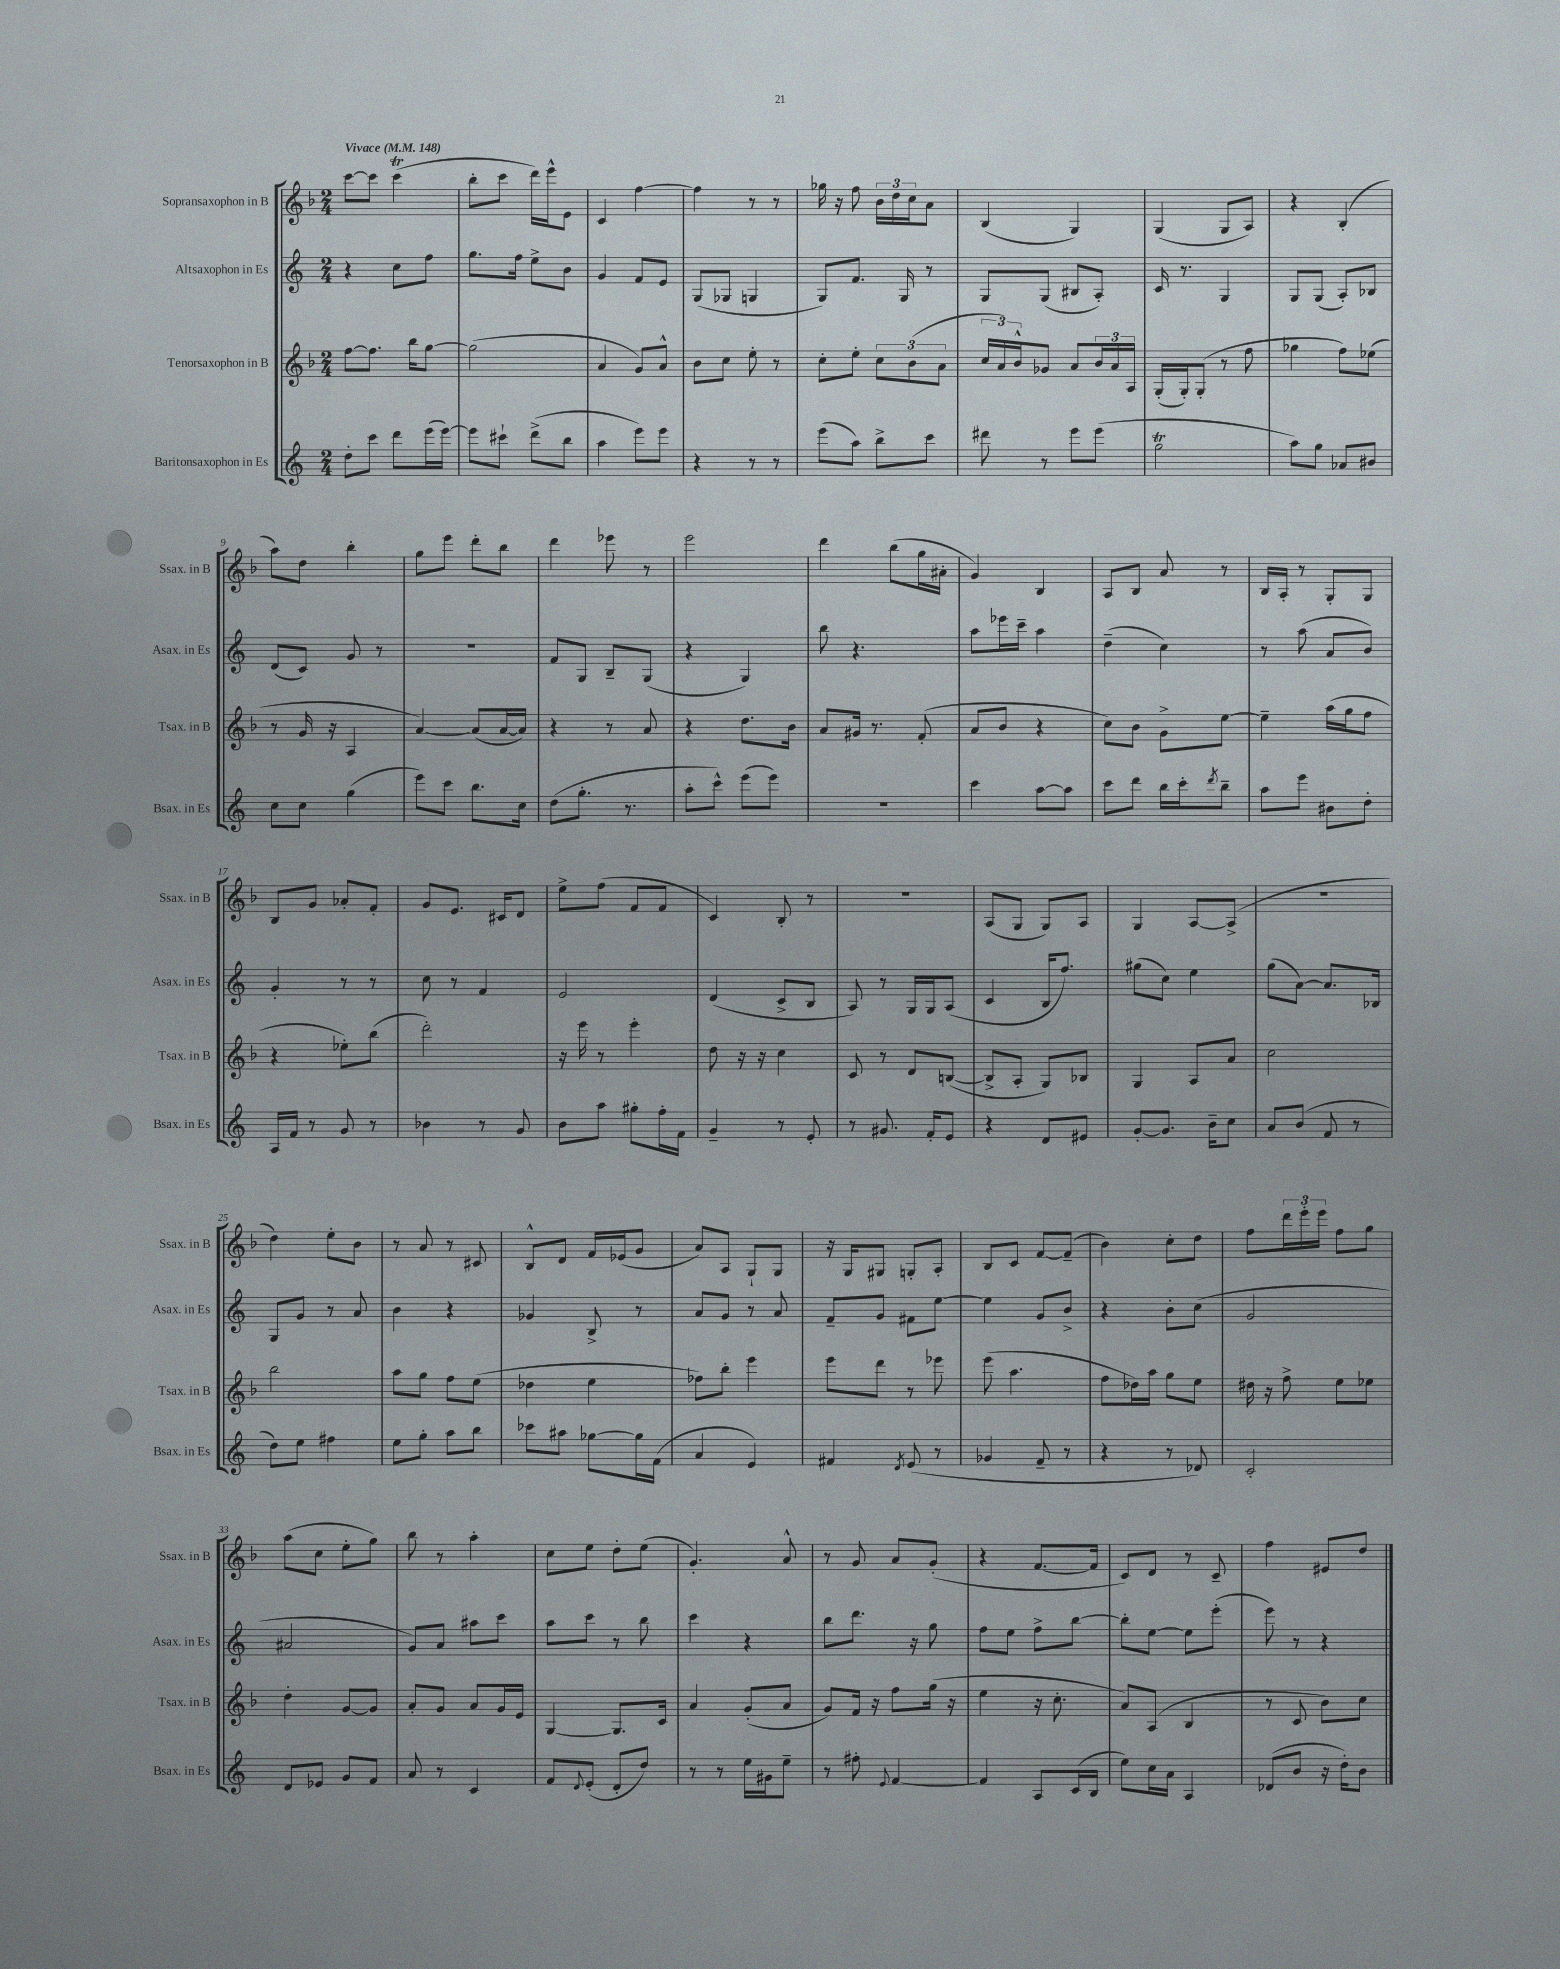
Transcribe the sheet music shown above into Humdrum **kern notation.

**kern	**kern	**kern	**kern
*part4	*part3	*part2	*part1
*staff4	*staff3	*staff2	*staff1
*I"Baritonsaxophon in Es	*I"Tenorsaxophon in B	*I"Altsaxophon in Es	*I"Sopransaxophon in B
*I'Bsax. in Es	*I'Tsax. in B	*I'Asax. in Es	*I'Ssax. in B
*clefG2	*clefG2	*clefG2	*clefG2
*k[]	*k[b-]	*k[]	*k[b-]
*M2/4	*M2/4	*M2/4	*M2/4
*MM148	*MM148	*MM148	*MM148
=1	=1	=1	=1
!	!	!	!LO:TX:a:B:t=Vivace
8dd'\L	[8ff\L	4r	[8ccc\L
8ccc\J	8.ff\J]	.	8ccc\J]
8ddd\L	.	8cc\L	(4cccT\
.	16bb-\KL	.	.
(16eee\L	[8gg\J	8ff\J	.
[16eee\JJ)	.	.	.
=2	=2	=2	=2
8eee\L]	(2gg\]	8.gg\L	8bb-'\L
8ccc#X`\J	.	.	8ccc\J
.	.	16ff\Jk	.
(8ddd^\L	.	8ee^\L	16ddd\LL)
.	.	.	16eee^^\J
8bb\J	.	8b\J	8e\J
=3	=3	=3	=3
4aa\	4a/	4g/	4c/
8eee\L)	8g/L)	8f/L	[4ff\
8eee\J	8a^^/J	8e/J	.
=4	=4	=4	=4
4r	8b-\L	(8G/L	4ff\]
.	8cc\J	8G-X/J	.
8r	8ee'\	4Gn/	8r
8r	8r	.	8r
=5	=5	=5	=5
(8eee\L	8cc'\L	8G/L)	16gg-X\
.	.	.	16r
8aa\J)	8ee'\J	8.f/J	8ff\
8bb^\L	12cc\L	.	24b-\LL
.	.	.	24dd\
.	.	16G/	.
.	(12b-\	.	24cc\J
8ccc\J	.	8r	8a\J
.	12a\J	.	.
=6	=6	=6	=6
8ddd#X\	24cc/LL	8G/L	(4B-/
.	24a/)	.	.
.	24b-^^/J	.	.
8r	8g-X/J	(8G/J	.
8eee\L	8a/L	8B#X/L	4G/)
(8eee\J	24b-/L	8A'/J)	.
.	24a/	.	.
.	24A/JJ	.	.
=7	=7	=7	=7
2ggT\	(16G'/LL	16c/	(4G/
.	16G'/J)	8.r	.
.	(8G'/J	.	.
.	8r	4G/	8G/L
.	8ff\	.	8A/J)
=8	=8	=8	=8
8aa\L)	4gg-X\	8G/L	4r
8gg\J	.	(8G/J	.
8a-X/L	8ff\L)	8A'/L)	(4B-'/
8b#X/J	(8ee-X\J	8B-X/J	.
!!LO:LB:g=z
=9	=9	=9	=9
8cc\L	8r	(8d/L	8aa\L)
8cc\J	16g/	8c/J)	8dd\J
.	16r	.	.
(4gg\	4A/	8g/	4bb-'\
.	.	8r	.
=10	=10	=10	=10
8eee\L)	[4a/)	2r	8gg\L
8ccc\J	.	.	8eee\J
8.bb\L	(8a/L]	.	8ddd'\L
.	[16a/L	.	8bb-\J
16cc\Jk	16a/JJ])	.	.
=11	=11	=11	=11
(8dd\L	4r	8f/L	4ddd\
8.gg'\J	.	8G/J	.
.	8r	8B~/L	8eee-X\
8.r	.	.	.
.	8a/	(8G/J	8r
=12	=12	=12	=12
8aa'\L	4r	4r	2eee\
8ccc^^\J)	.	.	.
(8eee\L	8.dd\L	4G/)	.
8eee\J)	.	.	.
.	16b-\Jk	.	.
=13	=13	=13	=13
2r	8a/L	8bb\	4ddd\
.	16g#X/Jk	4.r	.
.	8.r	.	.
.	.	.	(8bb-\L
.	(8f'/	.	16gg\L
.	.	.	16a#X'\JJ
=14	=14	=14	=14
4ccc\	8a/L	8aa\L	4g/)
.	8b-/J	16eee-X\L	.
.	.	16ccc~\JJ	.
[8aa\L	4r	4aa\	4B-/
8aa\J]	.	.	.
=15	=15	=15	=15
8ccc\L	8cc\L)	(4dd~\	8A/L
8ddd\J	8b-\J	.	8B-/J
16bb\LL	8g^\L	4cc\)	8a/
16ccc'\J	.	.	.
8qddd/	.	.	.
8bb~\J	[8ee\J	.	8r
=16	=16	=16	=16
8aa\L	4ee~\]	8r	16B-/LL
.	.	.	16A'/JJ
8eee\J	.	(8aa\	8r
8b#X\L	(16aa\LL	8a/L	8G'/L
.	16gg\J	.	.
8dd'\J	8ff\J	8b/J)	8G/J
!!LO:LB:g=z
=17	=17	=17	=17
16A/LL	4r	4g'/	8B-/L
16f/JJ	.	.	.
8r	.	.	8g/J
8g/	8ee-X'\L)	8r	8a-X'/L
8r	(8bb-\J	8r	8f'/J
=18	=18	=18	=18
4b-X\	2ddd'\)	8cc\	8g/L
.	.	8r	8.e/J
8r	.	4f/	.
.	.	.	16c#X/KL
8g/	.	.	8d/J
=19	=19	=19	=19
8b\L	16r	2e/	8ee^\L
.	16eee\	.	.
8aa\J	8r	.	(8ff\J
8gg#X'\L	4eee'\	.	8f/L
16ff'\L	.	.	8f/J
16f\JJ	.	.	.
=20	=20	=20	=20
4g~/	8dd\	(4d/	4c/)
.	16r	.	.
.	16r	.	.
8r	4cc\	8c^/L	8B-'/
8e'/	.	8B/J	8r
=21	=21	=21	=21
8r	8c/	8A/)	2r
8.g#X/	8r	8r	.
.	8d/L	16G/LL	.
16f'/KL	.	16G/J	.
8e/J	([8Bn/J	(8A/J	.
=22	=22	=22	=22
4r	8B^/L]	4c/	(8A/L
.	8A'/J	.	8G/J
8d/L	8G/L)	16B/KL	8G/L)
.	.	8.ff/J)	.
8e#X/J	8B-X/J	.	8A/J
=23	=23	=23	=23
[8g'/L	4G/	(8gg#X\L	4G/
8.g/J]	.	8cc\J)	.
.	8A/L	4ee\	[8A/L
16b~\KL	.	.	.
8cc\J	8a/J	.	(8A^/J]
=24	=24	=24	=24
8a/L	2cc\	(8gg\L	2r
(8b/J	.	[8a\J)	.
8f/	.	8.a/L]	.
8r	.	.	.
.	.	16B-X/Jk	.
!!LO:LB:g=z
=25	=25	=25	=25
8dd\L)	2bb-\	8G/L	4dd\)
8ee\J	.	8g/J	.
4ff#X\	.	8r	8ee'\L
.	.	8a/	8b-\J
=26	=26	=26	=26
8ee\L	8aa\L	4b\	8r
8gg'\J	8gg\J	.	8a/
8aa\L	8ff\L	4r	8r
8bb\J	(8ee\J	.	8c#X/
=27	=27	=27	=27
8ccc-X\L	4dd-X\	4g-X/	8B-^^/L
8aa#X\J	.	.	8d/J
[8gg-X\L	4ee\	8B^/	16f/LL
.	.	.	(16e-X/J
16gg-\L]	.	8r	8g/J
(16f\JJ	.	.	.
=28	=28	=28	=28
4a/	8ff-X\L)	8a/L	8a/L)
.	8bb-'\J	8g/J	8A/J
4e/)	4eee\	8r	8G`/L
.	.	8a/	8G/J
=29	=29	=29	=29
4f#X/	8eee\L	8f~/L	16r
.	.	.	16G/KL
.	8ddd\J	8g/J	8G#X/J
8qd/	.	.	.
(8e/	8r	8f#X\L	8Gn'/L
8r	8eee-X\	[8ee\J	8A'/J
=30	=30	=30	=30
4g-X/	(8eee\	4ee\]	8B-/L
.	4.aa\	.	8c/J
8f~/	.	8g/L	[8f/L
8r	.	8b^/J	(8f~/J]
=31	=31	=31	=31
4r	8ff\L	4r	4b-\)
.	16dd-X\L)	.	.
.	16aa\JJ	.	.
8r	8gg\L	8b'\L	8cc'\L
8d-X/)	8ee\J	(8cc\J	8dd\J
=32	=32	=32	=32
2c'/	16dd#X\	2g/	8ff\L
.	16r	.	.
.	8ff^\	.	24ddd\L
.	.	.	24eee'\
.	.	.	24eee\JJ
.	8ee\L	.	8ff\L
.	8ee-X\J	.	8gg\J
!!LO:LB:g=z
=33	=33	=33	=33
8d/L	4dd'\	2a#X/	(8aa\L
8e-X/J	.	.	8cc\J
8g/L	[8g/L	.	8ee'\L
8f/J	8g/J]	.	8gg\J)
=34	=34	=34	=34
8a/	8a'/L	8g/L)	8bb-\
8r	8g/J	8a/J	8r
4c/	8a/L	8aa#X\L	4aa'\
.	16g/L	8ccc\J	.
.	16e/JJ	.	.
=35	=35	=35	=35
8f/L	[4G/	8aa\L	8cc\L
8qqd/	.	.	.
(8e'/J	.	8ccc\J	8ee\J
8d'/L	8.G/L]	8r	8dd'\L
8dd/J)	.	8bb\	(8ee\J
.	16c/Jk	.	.
=36	=36	=36	=36
8r	4a/	4ccc\	4.g'/)
8r	.	.	.
16ee\LL	(8g'/L	4r	.
16g#X\J	.	.	.
8ee~\J	8a/J	.	8a^^/
=37	=37	=37	=37
8r	8g/L)	8bb\L	8r
8ff#X'\	16f/Jk	8.ddd\J	8g/
.	16r	.	.
8qqe/	.	.	.
[4f/	8ff\L	.	8a/L
.	.	16r	.
.	(16gg\Jk	8gg\	(8g'/J
.	16r	.	.
=38	=38	=38	=38
4f/]	4ee\	8ff\L	4r
.	.	8ee\J	.
8A/L	16r	8ff^\L	[8.f/L
.	8.cc'\	.	.
(16c/L	.	[8bb\J	.
16B/JJ	.	.	16f/Jk]
=39	=39	=39	=39
8ee\L)	8a/L)	8bb'\L]	8c/L)
16cc\L	(8A/J	[8ee\J	8d/J
16a\JJ	.	.	.
4A/	4B-/	8ee\L]	8r
.	.	(8eee'\J	8c~/
=40	=40	=40	=40
(8d-X/L	8r	8eee\)	4ff\
8b/J	8c/	8r	.
16r	8b-\L)	4r	8e#X/L
16dd'\KL)	.	.	.
8b\J	8cc\J	.	8dd/J
==	==	==	==
*-	*-	*-	*-
